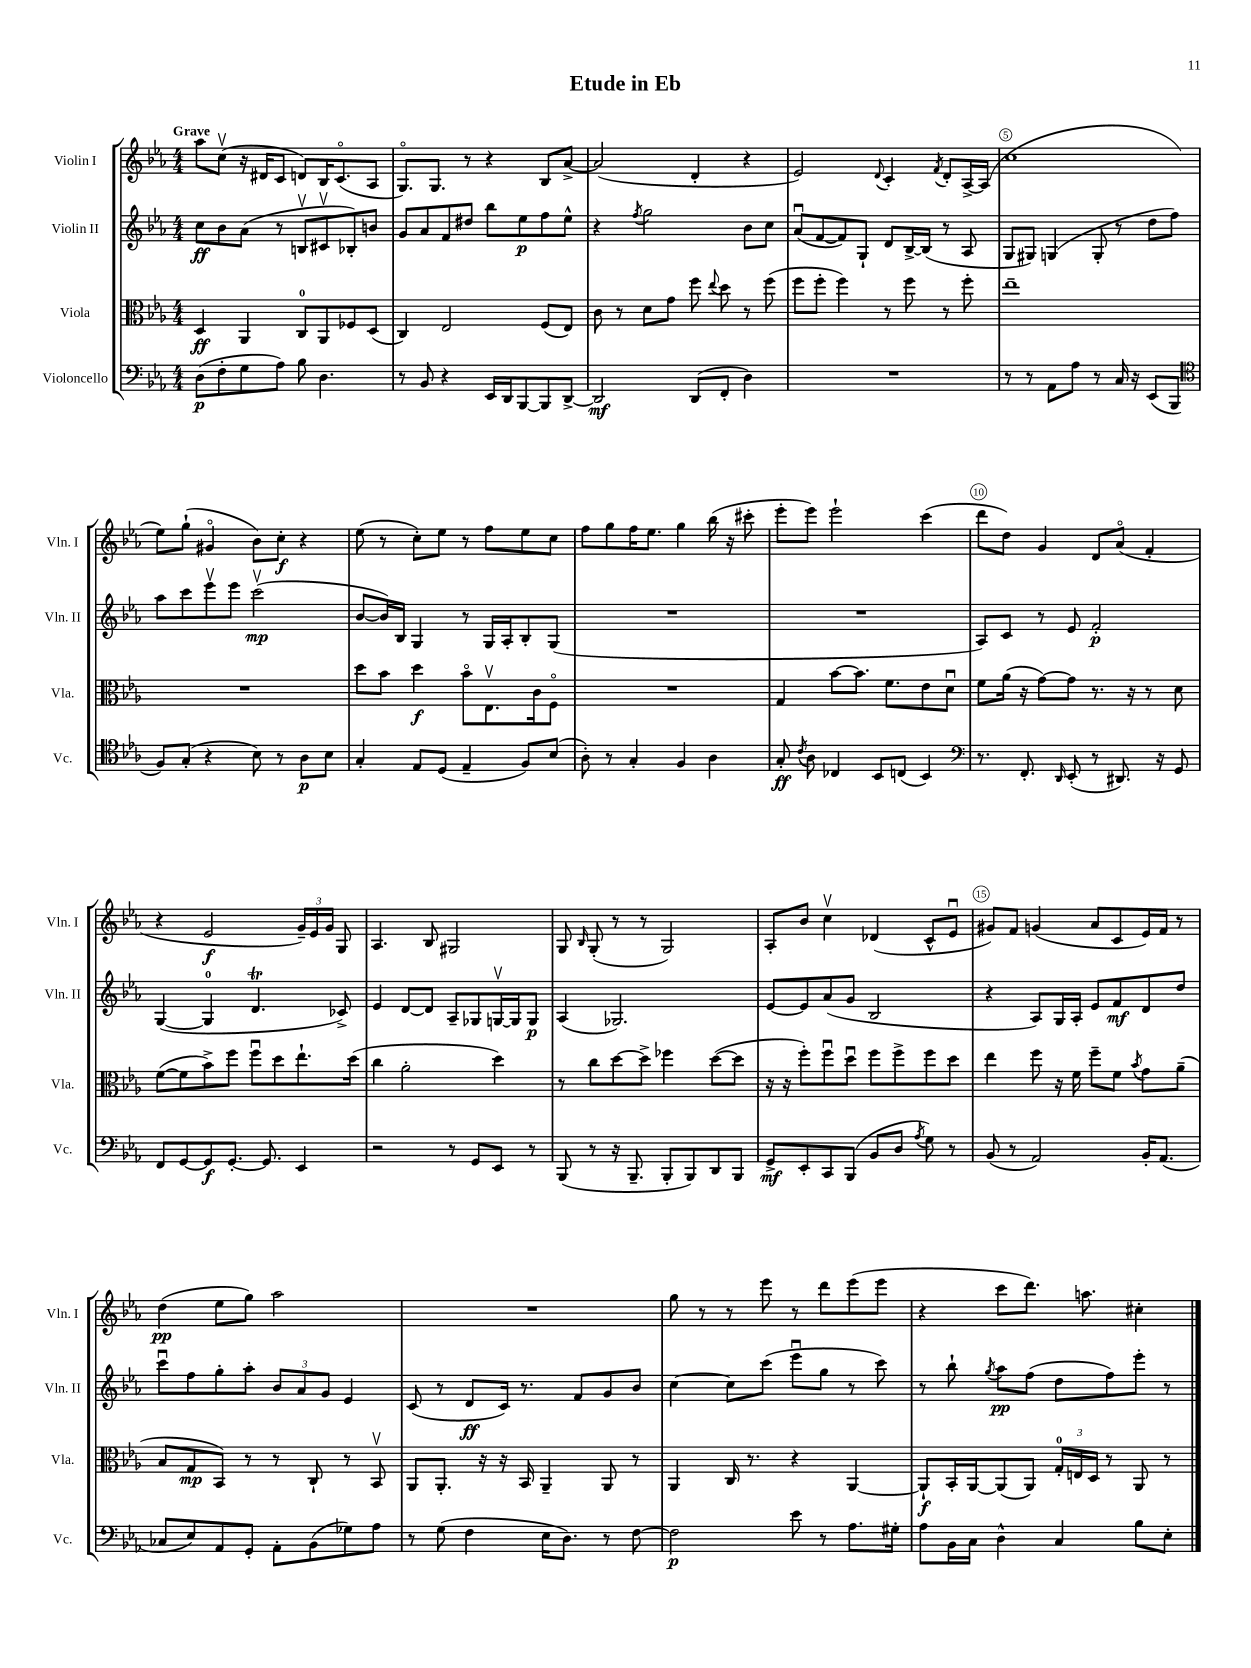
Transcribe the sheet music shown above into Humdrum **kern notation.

**kern	**kern	**kern	**kern
*staff4	*staff3	*staff2	*staff1
*clefF4	*clefC3	*clefG2	*clefG2
*k[b-e-a-]	*k[b-e-a-]	*k[b-e-a-]	*k[b-e-a-]
*M4/4	*M4/4	*M4/4	*M4/4
(8D	4D	8cc	8aa-
8F'	.	8b-	(8ccv
8G	4AA-	(8a-	16r
.	.	.	16d#
8A-)	.	8r	8c
8B-	8C	8Bv	8d)
4.D	8AA-	8c#v	16B-
.	.	.	(8.co
.	8F-	8B-')	.
.	(8D	8b	8A-
=	=	=	=
8r	4C)	8g	8.Go)
8BB-	.	8a-	.
.	.	.	8.G
4r	2E-	8f	.
.	.	8dd#	8r
16EE-	.	8bb-	4r
16DD	.	.	.
[8BBB-	.	8ee-	.
8BBB-]	(8F	8ff	8B-
[8DD^	8E-)	8ee-^^	[8a-^
=	=	=	=
2DD]	8c	4r	(2a-]
.	8r	.	.
.	.	8qff	.
.	8d	2gg	.
.	8g	.	.
(8DD	8ff	.	4d'
.	8qqee-	.	.
8FF'	8dd	.	.
4D)	8r	8b-	4r
.	(8ff	8cc	.
=	=	=	=
1r	8ff	(8a-u	2e-)
.	8ff'	[8f	.
.	4ff)	8f])	.
.	.	8G`	.
.	.	.	8qqd
.	8r	8d	4c'
.	8ff	[16B-^	.
.	.	(16B-]	.
.	.	.	8qf
.	8r	8r	8d'
.	8ff'	8A-	[16A-^
.	.	.	(16A-]
=	=	=	=
8r	1ee-~	8G	1cc
8r	.	8G#)	.
8AA-	.	(4G	.
8A-	.	.	.
8r	.	8G'	.
16C	.	8r	.
16r	.	.	.
(8EE-	.	8dd	.
8BBB-	.	8ff)	.
=	=	=	=
*clefC4	*	*	*
8F)	1r	8aa-	8ee-)
(8G'	.	8ccc	(8gg`
4r	.	8eee-v	4g#o
.	.	8eee-	.
8B-)	.	(2cccv	8b-)
8r	.	.	8cc'
8A-	.	.	4r
8B-	.	.	.
=	=	=	=
4G'	8dd	[8b-	(8ee-
.	8b-	16b-])	8r
.	.	16B-	.
8E-	4dd	4G	8cc')
(8D	.	.	8ee-
4E-~	8b-o	8r	8r
.	8.E-v	16G	8ff
.	.	16A-'	.
8F)	.	8B-'	8ee-
.	16c	.	.
(8B-	8Fo	(8G	8cc
=	=	=	=
8A-')	1r	1r	8ff
8r	.	.	8gg
4G'	.	.	16ff
.	.	.	8.ee-
4F	.	.	4gg
4A-	.	.	(16bb-
.	.	.	16r
.	.	.	8ccc#'
=	=	=	=
8G'	4G	1r	8eee-'
8qc	.	.	.
8A-	.	.	8eee-)
4C-	[8b-	.	2eee-`
.	8.b-]	.	.
8BB-	.	.	.
.	8.f	.	.
(8C	.	.	.
4BB-)	8e-	.	(4ccc
.	8du	.	.
=	=	=	=
*clefF4	*	*	*
8.r	8f	8A-)	8ddd
.	(16a-	8c	8dd)
8.FF'	16r	.	.
.	[8g)	8r	4g
16qqDD	.	.	.
(8EE-'	8g]	8e-	.
8r	8.r	2f'	8d
8.DD#)	.	.	(8a-o
.	16r	.	.
.	8r	.	4f'
16r	.	.	.
8GG	8d	.	.
=	=	=	=
8FF	([8f	([4G	4r
[8GG	8f]	.	.
8GG]	8b-^)	4G]	2e-
[8.GG'	8ff	.	.
.	8ffu	4.d	.
8.GG]	.	.	.
.	8dd	.	.
4EE-	8.ee-`	.	24g~)
.	.	.	24e-
.	.	.	24g
.	.	8c-^)	8G
.	(16dd	.	.
=	=	=	=
2r	4cc	4e-	4.A-
.	2a-'	[8d	.
.	.	8d]	8B-
8r	.	8A-~	2G#
8GG	.	8G-	.
8EE-	4dd)	[16Gv	.
.	.	16G]	.
8r	.	8G	.
=	=	=	=
(8BBB-	8r	(4A-	8G
.	.	.	16qqB-
8r	8cc	.	(8G'
16r	[8dd	2.G-)	8r
8.BBB-~	.	.	.
.	8dd^]	.	8r
8BBB-'	4ff-	.	2G)
8BBB-)	.	.	.
8DD	([8dd	.	.
8BBB-	8dd]	.	.
=	=	=	=
8GG^	16r	[8e-	8A-'
.	16r	.	.
8EE-'	8ff')	8e-]	8b-
8CC	8ffu	(8a-	4ccv
(8BBB-	8ddu	8g	.
8BB-	8ff	2B-	(4d-
8D	8ff^	.	.
8qA-	.	.	.
8G)	8ff	.	8c^^
8r	8dd	.	8e-u
=	=	=	=
(8BB-	4ee-	4r	8g#)
8r	.	.	8f
2AA-)	8ff	8A-)	(4g
.	16r	16G	.
.	16f	16A-'	.
.	8ff~	8e-	8a-
.	8f	8f	8c
.	8qb-	.	.
16BB-'	8g	8d	16e-)
(8.AA-	.	.	16f
.	(8a-~	8dd	8r
=	=	=	=
8C-	8B-	8cccu	(4dd
8E-)	8G	8ff	.
8AA-	8BB-)	8gg'	8ee-
8GG'	8r	8aa-'	8gg)
8AA-'	8r	12b-	2aa-
.	.	12a-	.
(8BB-	8C`	.	.
.	.	12g	.
8G-)	8r	4e-	.
8A-	8BB-v	.	.
=	=	=	=
8r	8AA-	(8c	1r
(8G	8.AA-'	8r	.
4F	.	8d	.
.	16r	.	.
.	16r	16c)	.
.	16BB-	8.r	.
16E-	4AA-~	.	.
8.D)	.	.	.
.	.	8f	.
8r	8AA-	8g	.
[8F	8r	8b-	.
=	=	=	=
2F]	4AA-	[4cc	8gg
.	.	.	8r
.	16C	8cc]	8r
.	8.r	.	.
.	.	(8ccc	8eee-
8e-	4r	8eee-u	8r
8r	.	8gg	8ddd
8.A-	[4AA-	8r	(8eee-
.	.	8ccc)	8eee-
16G#'	.	.	.
=	=	=	=
8A-	8AA-`]	8r	4r
16BB-	16BB-'	8bb-`	.
16C	[16AA-	.	.
.	.	8qgg	.
4D^^	(8AA-]	8aa-	8ccc
.	8AA-)	(8ff	8.ddd)
4C	24G'	8dd	.
.	24E	.	.
.	.	.	8.aa
.	24D	.	.
.	8r	8ff)	.
8B-	8AA-	8eee-'	4cc#'
8E-'	8r	8r	.
==	==	==	==
*-	*-	*-	*-
